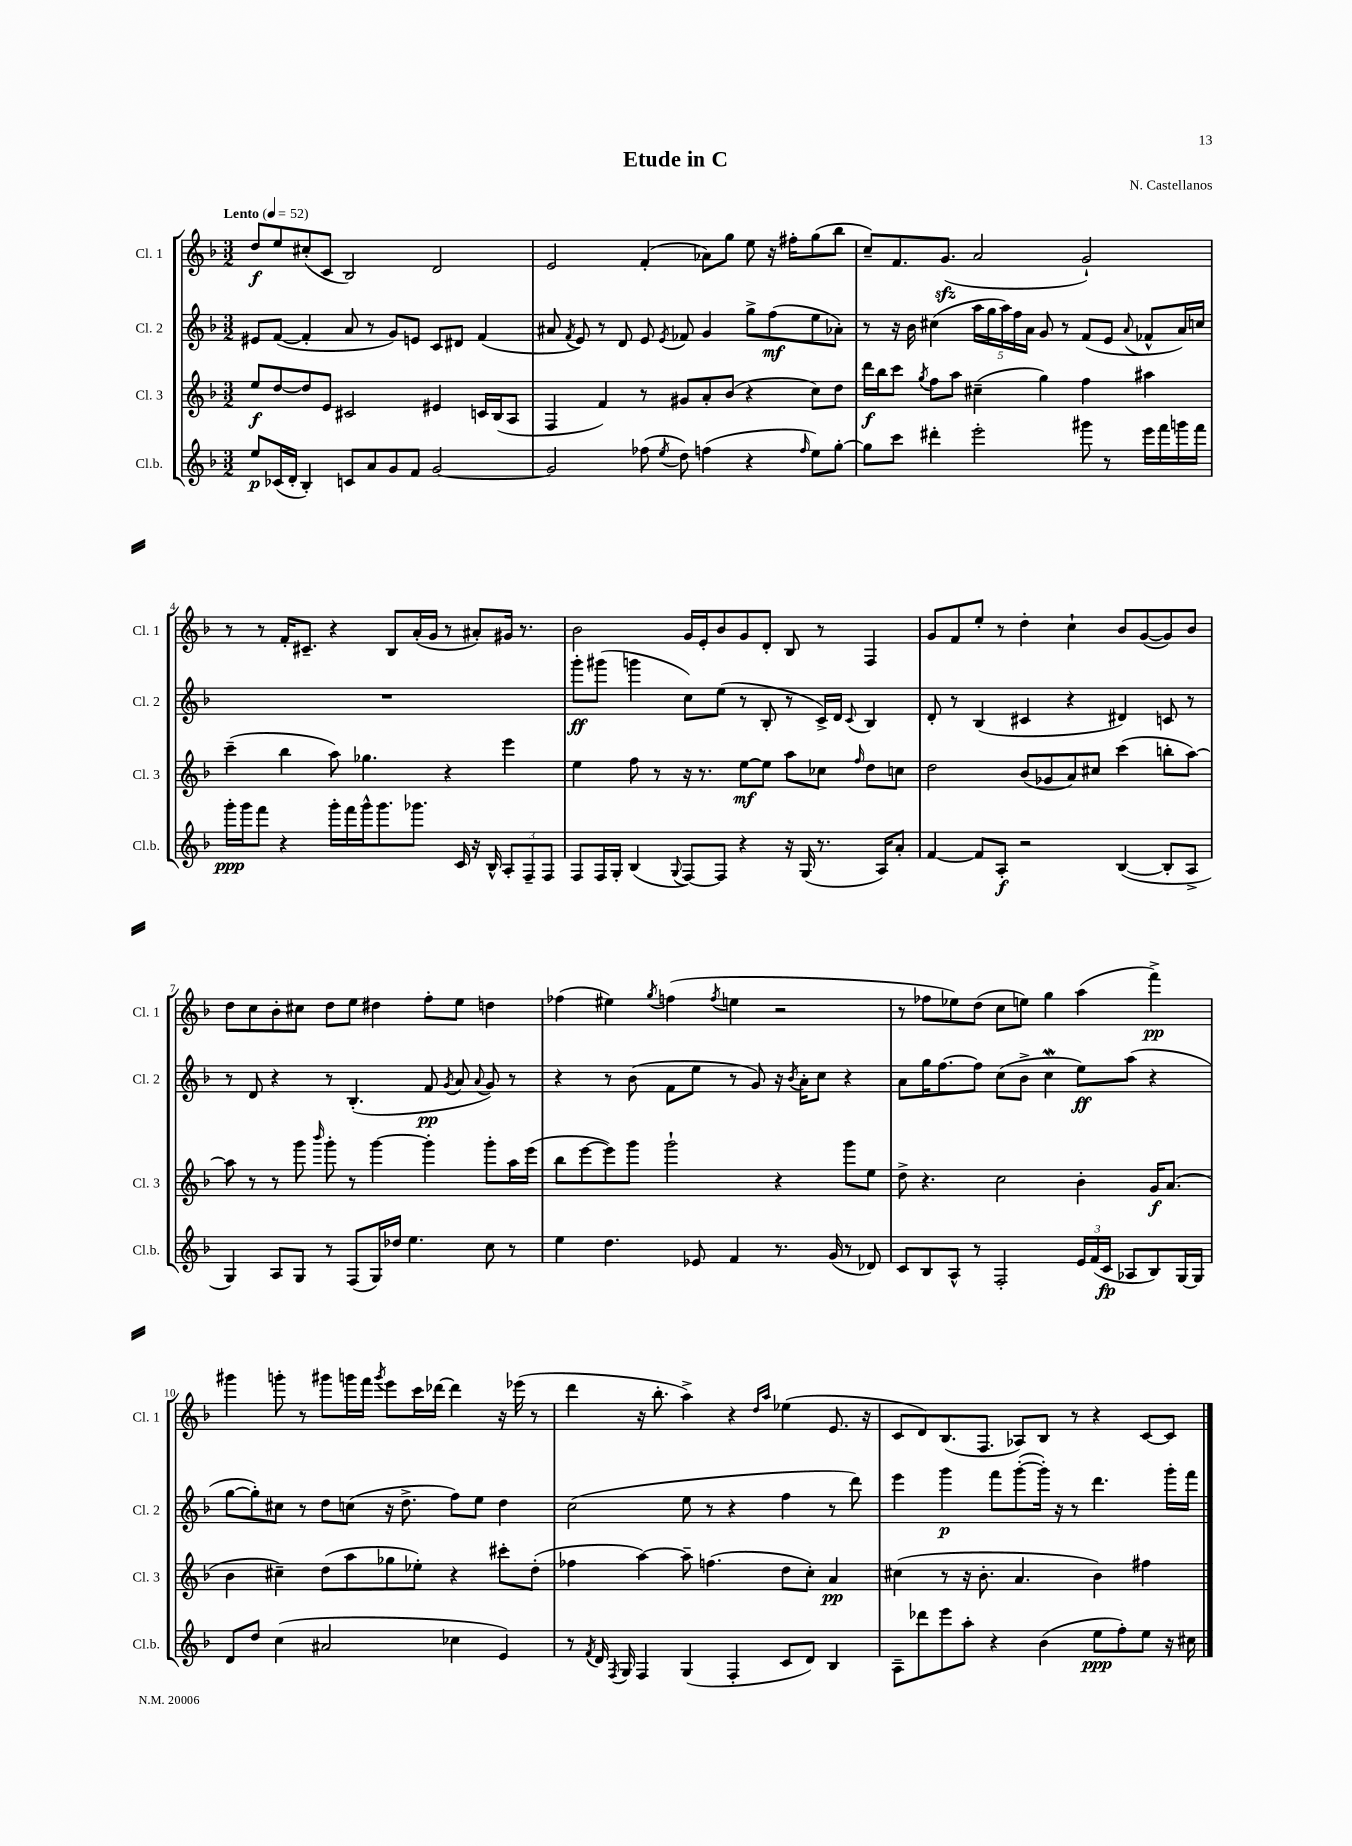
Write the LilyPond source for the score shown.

\header { title = "Etude in C" composer = "N. Castellanos" }
<<
\new StaffGroup <<
\new Staff = "s0" \with { instrumentName = "Cl. 1" shortInstrumentName = "Cl. 1" } {
    \clef treble \key f \major \numericTimeSignature \time 3/2 \tempo "Lento" 4 = 52
    \autoBeamOff d''8[\f e''8 cis''8-.( c'8] bes2) d'2 |
    e'2 f'4-.( aes'8[) g''8] e''8 r16 fis''16[-. g''8( bes''8] |
    c''8[--) f'8. g'8.]\sfz( a'2 g'2-!) |
    r8 r8 f'16[-. cis'8.]-- r4 bes8[ a'16-.( g'16] r8 ais'8[-.) gis'16] r8. |
    bes'2 g'16[ e'16-. bes'8 g'8 d'8]-. bes8 r8 f4 |
    g'8[ f'8 e''8]-. r8 d''4-. c''4-! bes'8[ g'8~( g'8) bes'8] |
    d''8[ c''8 bes'8-. cis''8] d''8[ e''8] dis''4 f''8[-. e''8] d''4 |
    fes''4( eis''4) \acciaccatura { g''8 } f''4( \acciaccatura { f''8 } e''4 r2 |
    r8 fes''8[ ees''8) d''8]( c''8[ e''8]) g''4 a''4( f'''4->\pp) |
    gis'''4 g'''8-. r8 gis'''8[ g'''16 f'''16] \acciaccatura { g'''8 } e'''8[ c'''16 des'''16]~ des'''4 r16 ees'''16( r8 |
    d'''4 r16 bes''8.-. a''4->) r4 \grace { d''16[ a''16] } ees''4( e'8. r16 |
    c'8[ d'8) bes8.( f8.] aes8[) bes8] r8 r4 c'8[~ c'8] \bar "|." |
}
\new Staff = "s1" \with { instrumentName = "Cl. 2" shortInstrumentName = "Cl. 2" } {
    \clef treble \key f \major \numericTimeSignature \time 3/2
    \autoBeamOff eis'8[ f'8]~( f'4-. a'8 r8 g'8[) e'8] c'8[ dis'8] f'4( |
    ais'8 \acciaccatura { f'8 } e'8) r8 d'8 e'8 \acciaccatura { e'8 } fes'8 g'4 g''8[-> f''8\mf( e''8 aes'8]-.) |
    r8 r16 bes'16 cis''4( \tuplet 5/4 { a''16[ g''16 a''16) f''16 a'16] } g'8 r8 f'8[( e'8] \appoggiatura { a'8 } fes'8[-^ a'16) c''16] |
    R1. |
    g'''8[-.\ff gis'''8]( g'''4 c''8[) e''8]( r8 bes8-. r8 c'16[->) d'16] \appoggiatura { c'8 } bes4 |
    d'8-. r8 bes4( cis'4 r4 dis'4) c'8 r8 |
    r8 d'8 r4 r8 bes4.-.( f'8\pp \acciaccatura { g'8 } a'8 \appoggiatura { a'8 } g'8) r8 |
    r4 r8 bes'8( f'8[ e''8] r8 g'8) r16 \acciaccatura { bes'8 } a'16[-. c''8] r4 |
    a'8[ g''16 f''8.~ f''8] c''8[( bes'8]-> c''4\mordent e''8[\ff) a''8]( r4 |
    g''8[~ g''8-.) cis''8] r8 d''8[ c''8]( r16 d''8.-> f''8[) e''8] d''4 |
    c''2( e''8 r8 r4 f''4 r8 d'''8) |
    e'''4 g'''4\p f'''8[ g'''8~-.( g'''16]-.) r16 r8 d'''4. g'''16[-. f'''16] \bar "|." |
}
\new Staff = "s2" \with { instrumentName = "Cl. 3" shortInstrumentName = "Cl. 3" } {
    \clef treble \key f \major \numericTimeSignature \time 3/2
    \autoBeamOff e''8[\f d''8~ d''8 e'8] cis'2 eis'4 c'16[ bes16( a8] |
    f4 f'4) r8 gis'8[ a'8-. bes'8]( r4 c''8[) d''8] |
    d'''16[\f bes''16 c'''8] \acciaccatura { g''8 } f''8[ a''8] cis''4--( g''4) f''4 ais''4 |
    c'''4--( bes''4 a''8) ges''4. r4 e'''4 |
    e''4 f''8 r8 r16 r8. e''8[~\mf e''8] a''8[ ces''8] \grace { f''16 } d''8[ c''8] |
    d''2 bes'8[( ges'8 a'8) cis''8] c'''4( b''8[-. a''8]~) |
    a''8 r8 r8 g'''8 \grace { bes'''16 } g'''8-. r8 g'''4~ g'''4-. g'''8[-. a''16 e'''16]( |
    bes''8[ e'''8~ e'''8) g'''8] g'''2-! r4 g'''8[ e''8] |
    d''8-> r4. c''2 bes'4-. g'16[\f a'8.]( |
    bes'4 cis''4--) d''8[( a''8 ges''8 ees''8]-.) r4 cis'''8[-. d''8]-.( |
    fes''4 a''4~) a''8-- f''4.( d''8[ c''8]-.) a'4\pp |
    cis''4( r8 r16 bes'8.-. a'4. bes'4) fis''4 \bar "|." |
}
\new Staff = "s3" \with { instrumentName = "Cl.b." shortInstrumentName = "Cl.b." } {
    \clef treble \key f \major \numericTimeSignature \time 3/2
    \autoBeamOff e''8[\p ces'16( d'16]-. bes4-.) c'8[ a'8 g'8 f'8] g'2~ |
    g'2 fes''8( \acciaccatura { e''8 } d''8) f''4( r4 \grace { f''16 } e''8[) g''8]~-. |
    g''8[ c'''8] dis'''4-. e'''2-. gis'''8 r8 e'''16[ f'''16 g'''16 f'''16] |
    g'''16[-.\ppp g'''16 f'''8] r4 g'''16[-. f'''16 g'''16-^ g'''8. ges'''8.] c'16 r16 bes16-^ \tuplet 3/2 { a8[-. f8-- f8] } |
    f8[ f16 g16]-. bes4( \appoggiatura { g8 } f8[~) f8] r4 r16 g16( r8. a16[) a'8]-. |
    f'4~ f'8[ a8]-.\f r2 bes4~( bes8[-. a8]-> |
    g4) a8[ g8] r8 f8[( g16) des''16] e''4. c''8 r8 |
    e''4 d''4. ees'8 f'4 r8. g'16( r8 des'8) |
    c'8[ bes8 a8]-^ r8 f2-. \tuplet 3/2 { e'16[ f'16( c'16]\fp } aes8[ bes8) g16~ g16] |
    d'8[ d''8] c''4( ais'2 ces''4 e'4) |
    r8 \acciaccatura { f'8 } d'16 \acciaccatura { f8 } g16 f4 g4( f4-. c'8[ d'8]) bes4 |
    a8[-- des'''8 e'''8 a''8]-. r4 bes'4( e''8[\ppp f''8-.) e''8] r16 cis''16 \bar "|." |
}
>>
>>
